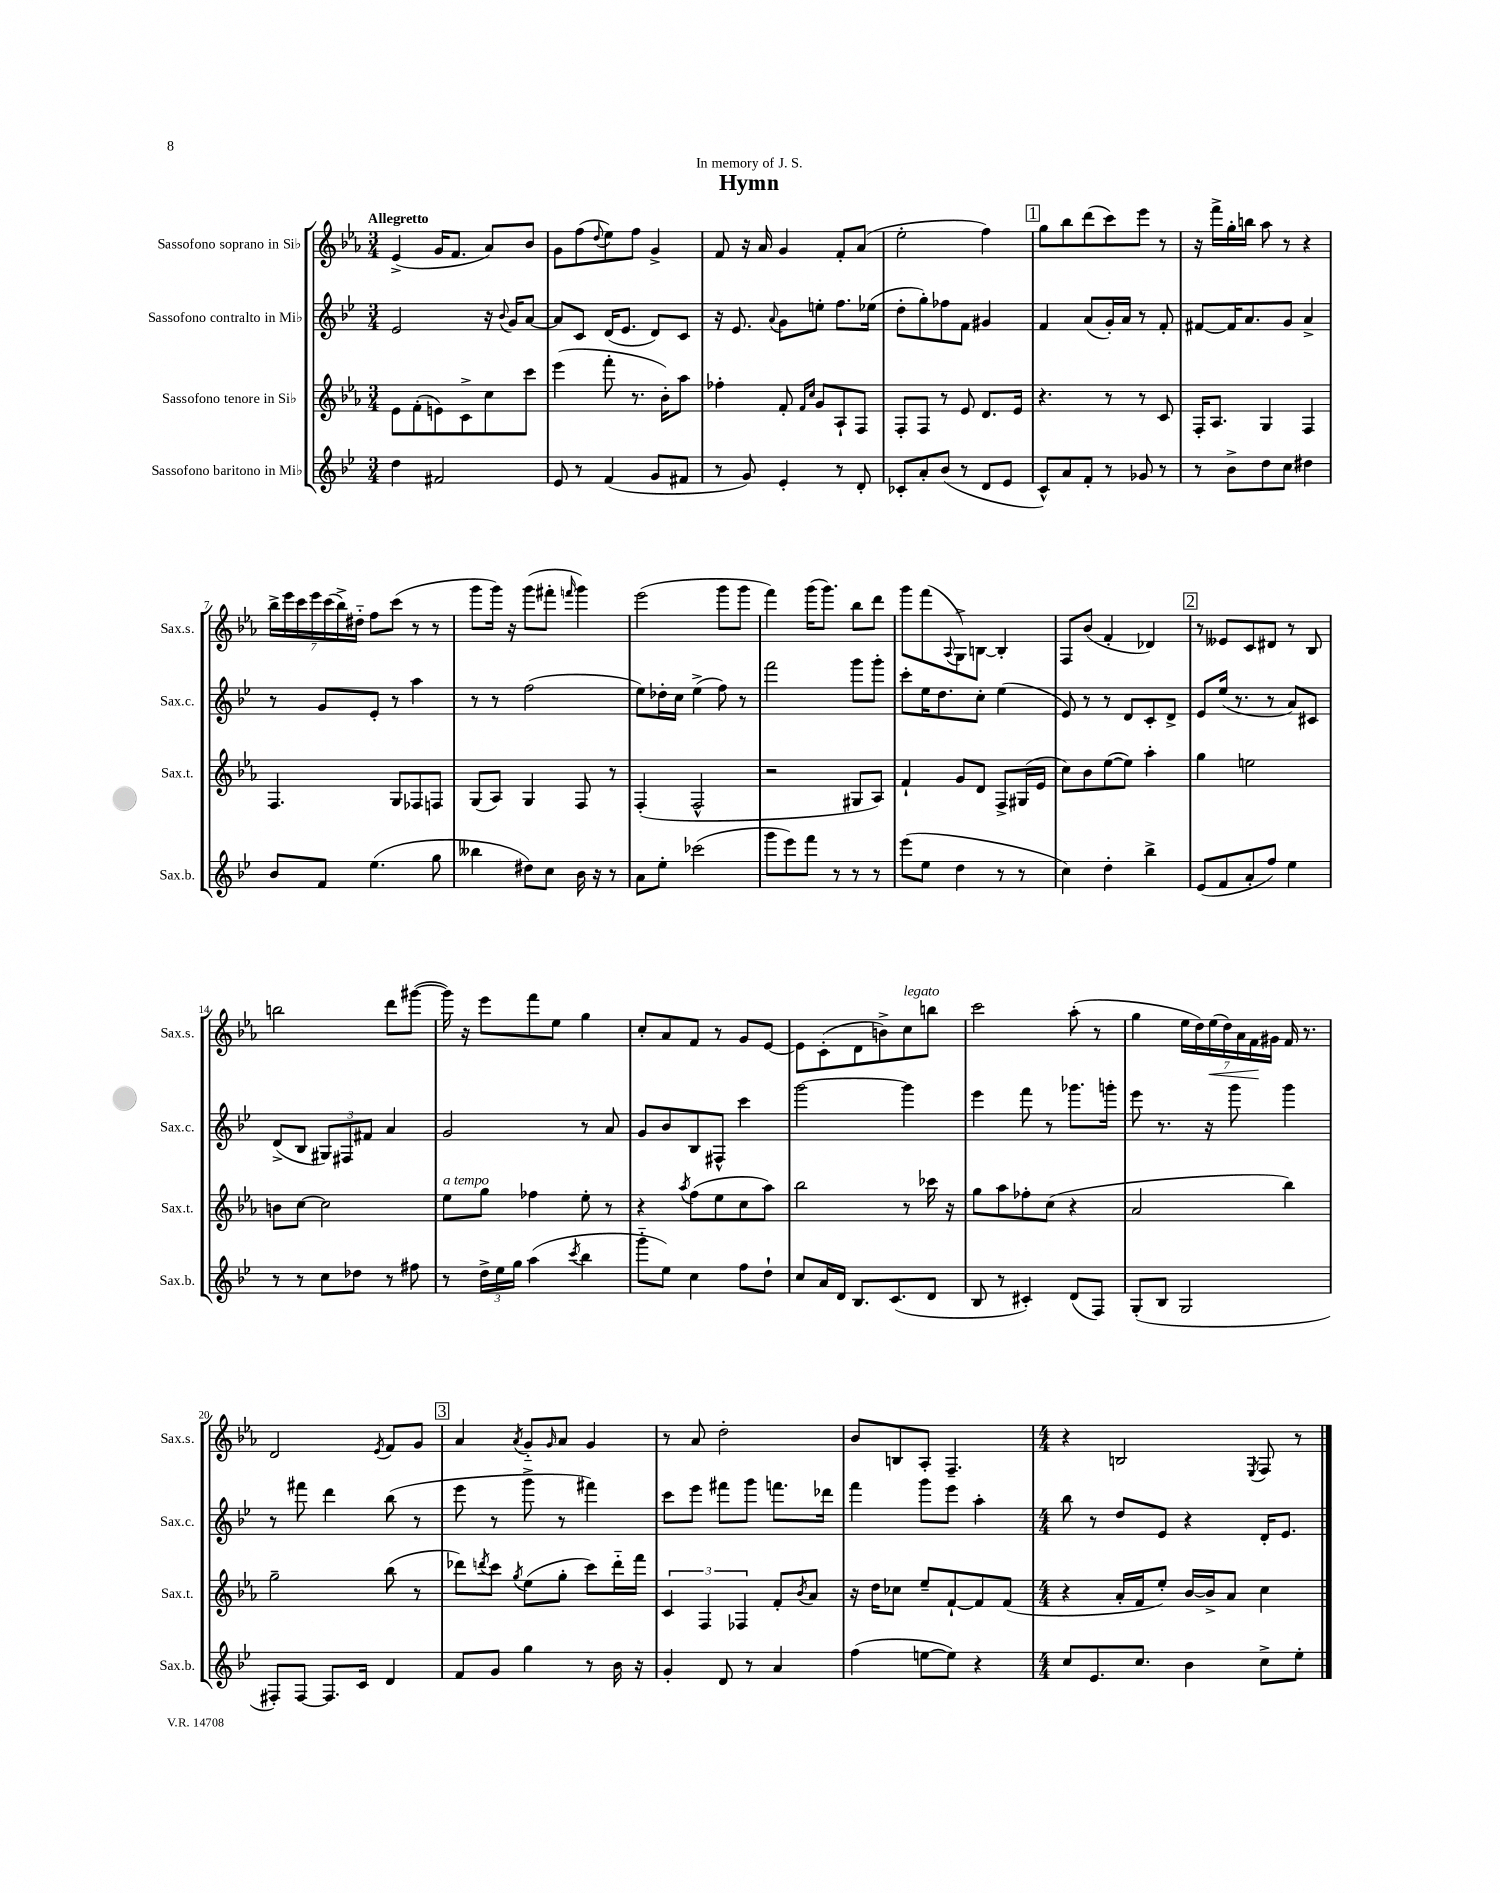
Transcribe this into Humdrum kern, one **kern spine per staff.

**kern	**kern	**kern	**kern	**dynam
*part4	*part3	*part2	*part1	*part1
*staff4	*staff3	*staff2	*staff1	*staff1
*I"Sassofono baritono in Mi♭	*I"Sassofono tenore in Si♭	*I"Sassofono contralto in Mi♭	*I"Sassofono soprano in Si♭	*
*I'Sax.b.	*I'Sax.t.	*I'Sax.c.	*I'Sax.s.	*
*clefG2	*clefG2	*clefG2	*clefG2	*
*k[b-e-]	*k[b-e-a-]	*k[b-e-]	*k[b-e-a-]	*
*M3/4	*M3/4	*M3/4	*M3/4	*
=1	=1	=1	=1	=1
!	!	!	!LO:TX:a:B:t=Allegretto	!
4dd\	8e-\L	2e-/	(4e-^/	.
.	(8f'\	.	.	.
2f#X/	8en\)	.	16g/KL	.
.	.	.	8.f/J	.
.	8c^\	.	.	.
.	8cc\	16r	8a-/L)	.
.	.	8qqb-/	.	.
.	.	16g/KL	.	.
.	8ccc\J	[8a/J	8b-/J	.
=2	=2	=2	=2	=2
8e-/	(4eee-\	8a/L]	8g\L	.
8r	.	8c/J	(8ff\	.
.	.	.	8qqdd/	.
(4f/	8fff'\	(16d/KL	8ee-\)	.
.	.	8.e-/J	.	.
.	8.r	.	8ff\J	.
8g/L	.	8d/L)	4g^/	.
.	16b-'\KL)	.	.	.
8f#X/J	8aa-\J	8c/J	.	.
=3	=3	=3	=3	=3
8r	4ff-X'\	16r	8f/	.
.	.	8.e-/	.	.
8g/)	.	.	16r	.
.	.	.	16a-/	.
.	.	8qqa/	.	.
4e-'/	8f'/	8g\L	4g/	.
.	16qqf/LL	.	.	.
.	16qqcc/JJ	.	.	.
.	8g/L	8een'\J	.	.
8r	8A-`/	8.ff\L	8f'/L	.
8d'/	8F/J	.	(8a-/J	.
.	.	(16ee-X\Jk	.	.
=4	=4	=4	=4	=4
8c-X'/L	8F'/L	8dd'\L	2ee-'\	.
8a'/	8F/J	8gg'\)	.	.
(8b-/J	8r	8ff-X\	.	.
8r	8e-/	8f\J	.	.
8d/L	8.d/L	4g#X/	4ff\)	.
8e-/J	.	.	.	.
.	16e-/Jk	.	.	.
!!LO:REH:place=s1:t=1
=5	=5	=5	=5	=5
8c^^/L)	4.r	4f/	8gg\L	.
8a/	.	.	8bb-\	.
8f'/J	.	(8a/L	(8ddd\	.
8r	8r	16g'/L)	8ccc\)	.
.	.	16a/JJ	.	.
8g-X/	8r	8r	8eee-\J	.
8r	8c/	8f'/	8r	.
=6	=6	=6	=6	=6
8r	16F'/KL	[8f#X/L	16r	.
.	8.A-/J	.	16fff^\LL	.
8b-^\L	.	16f#/K]	16gg'\	.
.	.	8.a/	16bbn\JJ	.
8dd\	4G/	.	8aa-\	.
8cc\J	.	8g/J	8r	.
4dd#X\	4F/	4a^/	4r	.
!!LO:LB:g=z
=7	=7	=7	=7	=7
8b-/L	4.F/	8r	28bb-^\LL	.
.	.	.	28eee-\	.
.	.	.	28ccc\	.
.	.	.	28eee-\	.
8f/J	.	8g/L	.	.
.	.	.	(28ccc\	.
.	.	.	28bb-^\)	.
.	.	.	28dd#X\JJ	.
(4.ee-\	.	8e-'/J	8ff\L	.
.	8G/L	8r	(8ccc\J	.
.	8F-X/	4aa\	8r	.
8gg\	8Fn/J	.	8r	.
=8	=8	=8	=8	=8
4bb--X\	(8G/L	8r	8ggg\L	.
.	8A-/J)	8r	16ggg\Jk)	.
.	.	.	16r	.
8dd#X\L)	4G/	(2ff\	(8ggg\L	.
8cc\J	.	.	8fff#X'\J	.
.	.	.	16qqfffn/	.
16b-\	8F/	.	4ggg\)	.
16r	.	.	.	.
8r	8r	.	.	.
=9	=9	=9	=9	=9
8a\L	(4F'/	8ee-\L)	(2eee-\	.
8ee-'\J	.	16dd-X'\L	.	.
.	.	16cc\JJ	.	.
(2ccc-X\	2F^^/	(4ee-^\	.	.
.	.	8ff\)	8ggg\L	.
.	.	8r	8ggg\J	.
=10	=10	=10	=10	=10
8ggg\L	2r	2fff\	4fff\)	.
8eee-\)	.	.	.	.
8fff\J	.	.	(16ggg\KL	.
.	.	.	8.ggg\J)	.
8r	.	.	.	.
8r	8G#X/L	8ggg\L	8bb-\L	.
8r	8A-/J)	8ggg'\J	8ddd\J	.
=11	=11	=11	=11	=11
(8eee-\L	4f`/	8ccc'\L	8ggg\L	.
8ee-\J	.	16ee-\K	(8fff\	.
.	.	8.dd\	.	.
.	.	.	8qqA-/	.
4dd\	8g/L	.	8G^\)	.
.	8d/J	8cc'\J	[8Bn\J	.
8r	8F^/L	(4ee-\	4B'/]	.
8r	(16G#X/L	.	.	.
.	16e-/JJ	.	.	.
=12	=12	=12	=12	=12
4cc\)	8cc\L)	8e-/)	8F/L	.
.	8b-\	8r	(8b-/J	.
4dd'\	([8ee-\	8r	4f'/	.
.	8ee-\J])	8d/L	.	.
4bb-^\	4aa-'\	8c'/	4d-X/)	.
.	.	8d^/J	.	.
!!LO:REH:place=s1:t=2
=13	=13	=13	=13	=13
(8e-/L	4gg\	8e-/L	8r	.
8f/	.	(16ee-/Jk	8e--X/L	.
.	.	8.r	.	.
8a'/	2een\	.	8c/	.
8ff/J)	.	8r	8d#X/J	.
4ee-\	.	8a/L)	8r	.
.	.	8c#X/J	8B-/	.
!!LO:LB:g=z
=14	=14	=14	=14	=14
8r	8bn\L	(8d^/L	2bbn\	.
8r	[8cc\J	8B-/J	.	.
8cc\L	2cc\]	12G#X/L)	.	.
.	.	12F#X/	.	.
8dd-X\J	.	.	.	.
.	.	12f#X/J	.	.
8r	.	4a/	8ddd\L	.
8ff#X\	.	.	([8ggg#X\J	.
=15	=15	=15	=15	=15
!	!LO:TX:a:i:t=a tempo	!	!	!
8r	8ee-\L	2g/	16ggg#\])	.
.	.	.	16r	.
24dd^\LL	8gg\J	.	8eee-\L	.
24ee-\	.	.	.	.
24gg\JJ	.	.	.	.
(4aa\	4ff-X\	.	8fff\	.
.	.	.	8ee-\J	.
8qccc/	.	.	.	.
4bb-\	8ee-'\	8r	4gg\	.
.	8r	8a/	.	.
=16	=16	=16	=16	=16
8ggg\L	4r	8g/L	8cc'/L	.
8ee-\J)	.	8b-/	8a-/	.
.	8qaa-/	.	.	.
4cc\	(8ff\L	8B-/	8f/J	.
.	8ee-\	8F#X^^/J	8r	.
8ff\L	8cc\	4ccc\	8g/L	.
8dd`\J	8aa-\J)	.	[8e-/J	.
=17	=17	=17	=17	=17
8cc/L	2bb-\	[2ggg\	8e-\L]	.
16a/L	.	.	(8c'\	.
16d/JJ	.	.	.	.
8.B-/L	.	.	8d\	.
.	.	.	8bn^\)	.
(8.c/	.	.	.	.
!	!	!	!LO:TX:a:i:t=legato	!
.	8r	4ggg\]	8cc\	.
8d/J	16ccc-X\	.	8bbn\J	.
.	16r	.	.	.
=18	=18	=18	=18	=18
8B-/	8gg\L	4eee-\	2ccc\	.
8r	8aa-\	.	.	.
4c#X'/)	8ff-X'\	8fff\	.	.
.	(8cc\J	8r	.	.
(8d/L	4r	8.ggg-X\L	(8aa-'\	.
8F/J)	.	.	8r	.
.	.	16gggn'\Jk	.	.
=19	=19	=19	=19	=19
(8G'/L	2a-/	8eee-\	4gg\	.
8B-/J	.	8.r	.	.
2G/	.	.	28ee-\LL	.
.	.	.	28dd\)	.
.	.	16r	.	.
!	!	!	!	!LO:HP:b
.	.	.	(28ee-\	<
.	.	.	28dd\)	.
.	.	8ggg\	.	.
.	.	.	28a-\	.
.	.	.	28f\	.
.	.	.	28g#X\JJ	[
.	4bb-\)	4ggg\	16f/	.
.	.	.	8.r	.
!!LO:LB:g=z
=20	=20	=20	=20	=20
8F#X'/L)	2gg~\	8r	2d/	.
[8F#/J	.	8fff#X\	.	.
8.F#/L]	.	4ddd\	.	.
16c/Jk	.	.	.	.
.	.	.	8qe-/	.
4d/	(8bb-\	(8bb-\	8f/L	.
.	8r	8r	8g/J	.
!!LO:REH:place=s1:t=3
=21	=21	=21	=21	=21
8f/L	8ddd-X\L)	8eee-\	4a-/	.
.	8qdddn/	.	.	.
8g/J	8ccc\J	8r	.	.
.	8qgg/	.	8qa-/	.
4gg\	(8ee-\L	8ggg^\	8g/L	.
.	.	.	16qqg/	.
.	8gg'\J	8r	8a-/J	.
8r	8ccc\L)	4fff#X\)	4g/	.
16b-\	16ddd\L	.	.	.
16r	16fff\JJ	.	.	.
=22	=22	=22	=22	=22
4g'/	6c/	8ccc\L	8r	.
.	.	8eee-\J	8a-/	.
.	6F/	.	.	.
8d/	.	8fff#X\L	2dd'\	.
.	6F-X/	.	.	.
8r	.	8ggg\J	.	.
4a/	8f'/L	8.fffn\L	.	.
.	8qb-/	.	.	.
.	8a-/J	.	.	.
.	.	16ddd-X\Jk	.	.
=23	=23	=23	=23	=23
(4ff\	16r	4fff\	8b-/L	.
.	16dd\KL	.	.	.
.	8cc-X\J	.	8Bn/	.
[8een\L	8ee-~/L	8ggg\L	8A-'/J	.
8ee\J])	[8f`/	8eee-\J	4.F~/	.
4r	8f/]	4aa'\	.	.
.	(8f/J	.	.	.
=24	=24	=24	=24	=24
*M4/4	*M4/4	*M4/4	*M4/4	*
8cc/L	4r	8bb-\	4r	.
8.e-/	.	8r	.	.
.	16a-'/LL	8dd/L	2Bn/	.
8.cc/J	16f/J	.	.	.
.	8ee-'/J)	8e-/J	.	.
4b-\	[16b-/LL	4r	.	.
.	16b-^/J]	.	.	.
.	8a-/J	.	.	.
.	.	.	8qE-/	.
8cc^\L	4cc\	16d'/KL	8F/	.
.	.	8.e-/J	.	.
8ee-'\J	.	.	8r	.
==	==	==	==	==
*-	*-	*-	*-	*-
